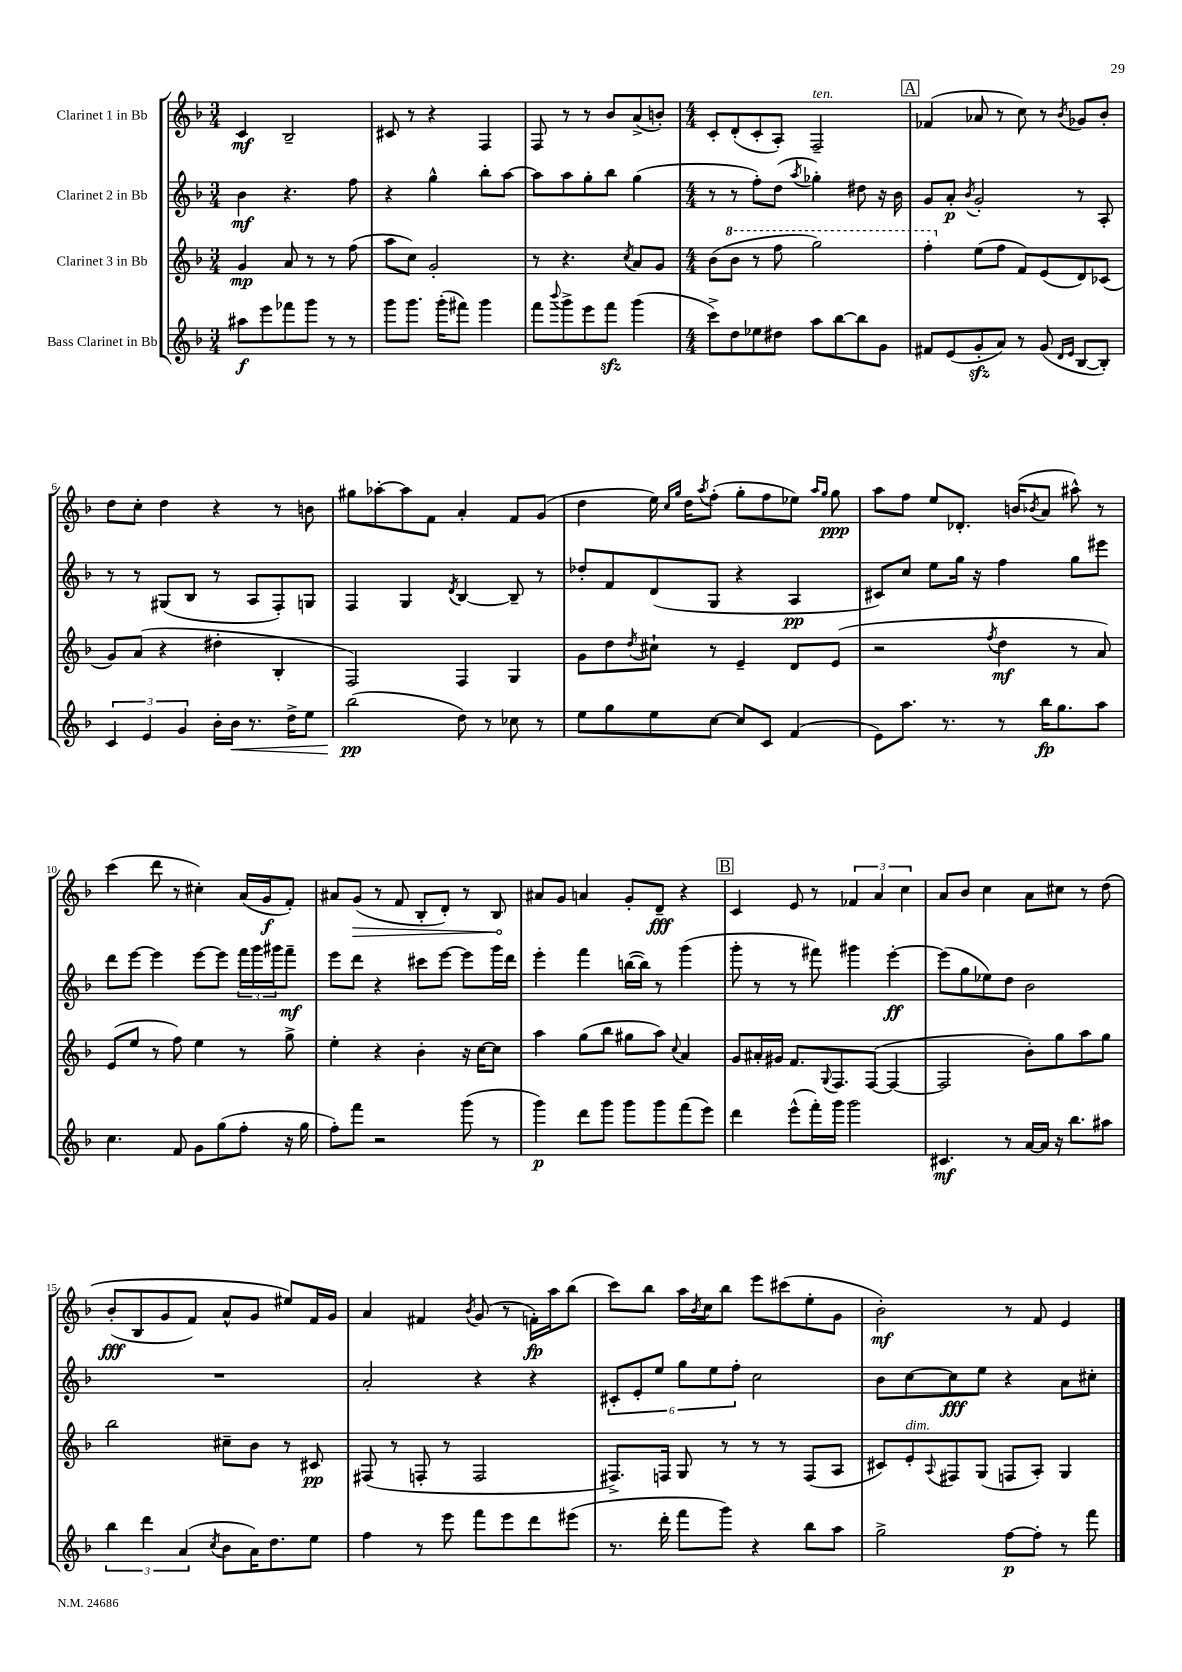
<<
\new StaffGroup <<
\new Staff = "s0" \with { instrumentName = "Clarinet 1 in Bb" } {
    \clef treble \key f \major \numericTimeSignature \time 3/4
    c'4\mf bes2-- |
    cis'8 r8 r4 f4 |
    f8 r8 r8 bes'8 a'8->( b'8-.) |
    \numericTimeSignature \time 4/4 c'8-. d'8-.( c'8-. a8-.) f2--^\markup { \italic "ten." } |
    \mark \markup { \box "A" } fes'4( aes'8 r8 c''8) r8 \acciaccatura { bes'8 } ges'8 bes'8-. |
    d''8 c''8-. d''4 r4 r8 b'8 |
    gis''8 aes''8~-. aes''8 f'8 a'4-. f'8 g'8( |
    d''4 e''16) \grace { c''16 g''16 } d''16 \acciaccatura { a''8 } f''8-.( g''8-. f''8 ees''8) \grace { a''16 g''16 } g''8\ppp |
    a''8 f''8 e''8 des'8.-. b'16( \acciaccatura { bes'8 } a'8 ais''8-^) r8 |
    c'''4( d'''8 r8 cis''4-.) a'16( g'16\f f'8-.) |
    ais'8 \once \override Hairpin.circled-tip = ##t g'8\>( r8 f'8 bes8-. d'8-.) r8 bes8\! |
    ais'8 g'8 a'4 g'8-. d'8--\fff r4 |
    \mark \markup { \box "B" } c'4 e'8 r8 \tuplet 3/2 { fes'4 a'4 c''4 } |
    a'8 bes'8 c''4 a'8 cis''8 r8 d''8\( |
    bes'8-.\fff( bes8 g'8 f'8) a'8-^ g'8 eis''8\) f'16 g'16 |
    a'4 fis'4 \acciaccatura { bes'8 } g'8( r8 f'16-.\fp) a''16 bes''8( |
    c'''8) bes''8 a''16 \acciaccatura { bes'8 } c''16 bes''8 e'''8 cis'''8( e''8-. g'8 |
    bes'2-.\mf) r8 f'8 e'4 \bar "|." |
}
\new Staff = "s1" \with { instrumentName = "Clarinet 2 in Bb" } {
    \clef treble \key f \major \numericTimeSignature \time 3/4
    bes'4\mf r4. f''8 |
    r4 g''4-^ bes''8-. a''8~ |
    a''8 a''8 g''8-. bes''8 g''4( |
    \numericTimeSignature \time 4/4 r8 r8 f''8-.) d''8( \acciaccatura { a''8 } ges''4-.) dis''8 r16 bes'16 |
    \mark \markup { \box "A" } g'8 a'8-.\p \acciaccatura { bes'8 } g'2-. r8 a8-. |
    r8 r8 gis8( bes8 r8 a8 f8-.) g8 |
    f4 g4 \acciaccatura { d'8 } bes4~ bes8-- r8 |
    des''8-. f'8 d'8( g8 r4 a4\pp |
    cis'8) c''8 e''8 g''16 r16 f''4 g''8 eis'''8 |
    d'''8 e'''8~ e'''4 e'''8~ e'''8 \tuplet 3/2 { f'''16 g'''16 gis'''16 } f'''8--\mf |
    e'''8 d'''8 r4 cis'''8 e'''8~ e'''8 g'''16 d'''16 |
    e'''4-. f'''4 b''16~( b''16) r8 g'''4( |
    \mark \markup { \box "B" } g'''8-. r8 r8 fis'''8) gis'''4 e'''4~-.\ff |
    e'''8( g''8 ees''8) d''8 bes'2 |
    R1 |
    a'2-. r4 r4 |
    \tuplet 6/4 { cis'8-. e'8-. e''8 g''8 e''8 f''8-. } c''2 |
    bes'8 c''8~ c''8\fff e''8 r4 a'8 cis''8-. \bar "|." |
}
\new Staff = "s2" \with { instrumentName = "Clarinet 3 in Bb" } {
    \clef treble \key f \major \numericTimeSignature \time 3/4
    g'4\mp a'8 r8 r8 f''8( |
    a''8 c''8) g'2-. |
    r8 r4. \acciaccatura { c''8 } a'8 g'8 |
    \numericTimeSignature \time 4/4 bes'8( \ottava #1 bes''8 r8 f'''8 g'''2) |
    \mark \markup { \box "A" } f'''4-. \ottava #0 e''8( f''8 f'8) e'8( d'8) ces'8( |
    g'8) a'8( r4 dis''4-. bes4-. |
    f2) f4 g4 |
    g'8 d''8 \acciaccatura { d''8 } cis''8-! r8 e'4-- d'8 e'8( |
    r2 \acciaccatura { f''8 } d''4\mf r8 a'8) |
    e'8( e''8 r8 f''8) e''4 r8 g''8-> |
    e''4-. r4 bes'4-. r16 c''16~ c''8 |
    a''4 g''8( bes''8 gis''8 a''8) \appoggiatura { c''8 } a'4 |
    \mark \markup { \box "B" } g'8 ais'16-. gis'16 f'8. \appoggiatura { g8 } f8. f8~( f4~ |
    f2 bes'8-.) g''8 a''8 g''8 |
    bes''2 cis''8-- bes'8 r8 cis'8\pp |
    fis8( r8 f8-. r8 f2 |
    fis8.->) f16 g8 r8 r8 r8 f8( a8 |
    cis'8) e'8-.^\markup { \italic "dim." } \appoggiatura { a8 } fis8 g8( f8 a8-.) g4 \bar "|." |
}
\new Staff = "s3" \with { instrumentName = "Bass Clarinet in Bb" } {
    \clef treble \key f \major \numericTimeSignature \time 3/4
    ais''8\f e'''8 fes'''8 g'''8 r8 r8 |
    g'''8 g'''8. g'''16-.( fis'''8) g'''4 |
    f'''8 \appoggiatura { bes'''8 } g'''8-> e'''8 f'''8\sfz g'''4( |
    \numericTimeSignature \time 4/4 c'''8->) d''8 ees''8 dis''8 a''8 bes''8~ bes''8 g'8 |
    \mark \markup { \box "A" } fis'8 e'8( g'8-.\sfz a'8) r8 g'8( \grace { d'16 e'16 } bes8~ bes8-.) |
    \tuplet 3/2 { c'4 e'4 g'4 } bes'16-. bes'16\< r8. d''16-> e''8 |
    bes''2\pp\!( d''8) r8 ces''8 r8 |
    e''8 g''8 e''8 c''8~ c''8 c'8 f'4( |
    e'8) a''8. r8. r8 bes''16\fp g''8. a''8 |
    c''4. f'8 g'8 g''8( f''8-. r16 g''16 |
    f''8-.) f'''8 r2 g'''8( r8 |
    g'''4\p) d'''8 g'''8 g'''8 g'''8 f'''8( e'''8) |
    \mark \markup { \box "B" } d'''4 e'''8-^( f'''16-.) g'''16 g'''2 |
    cis'4.\mf r8 a'16~ a'16 r16 bes''8. ais''8 |
    \tuplet 3/2 { bes''4 d'''4 a'4( } \acciaccatura { c''8 } bes'8 a'16) d''8. e''8 |
    f''4 r8 e'''8 f'''8 e'''8 d'''8 eis'''8( |
    r8. d'''16-. f'''8 g'''8) r4 bes''8 a''8 |
    g''2-> f''8~\p f''8-. r8 f'''8 \bar "|." |
}
>>
>>
